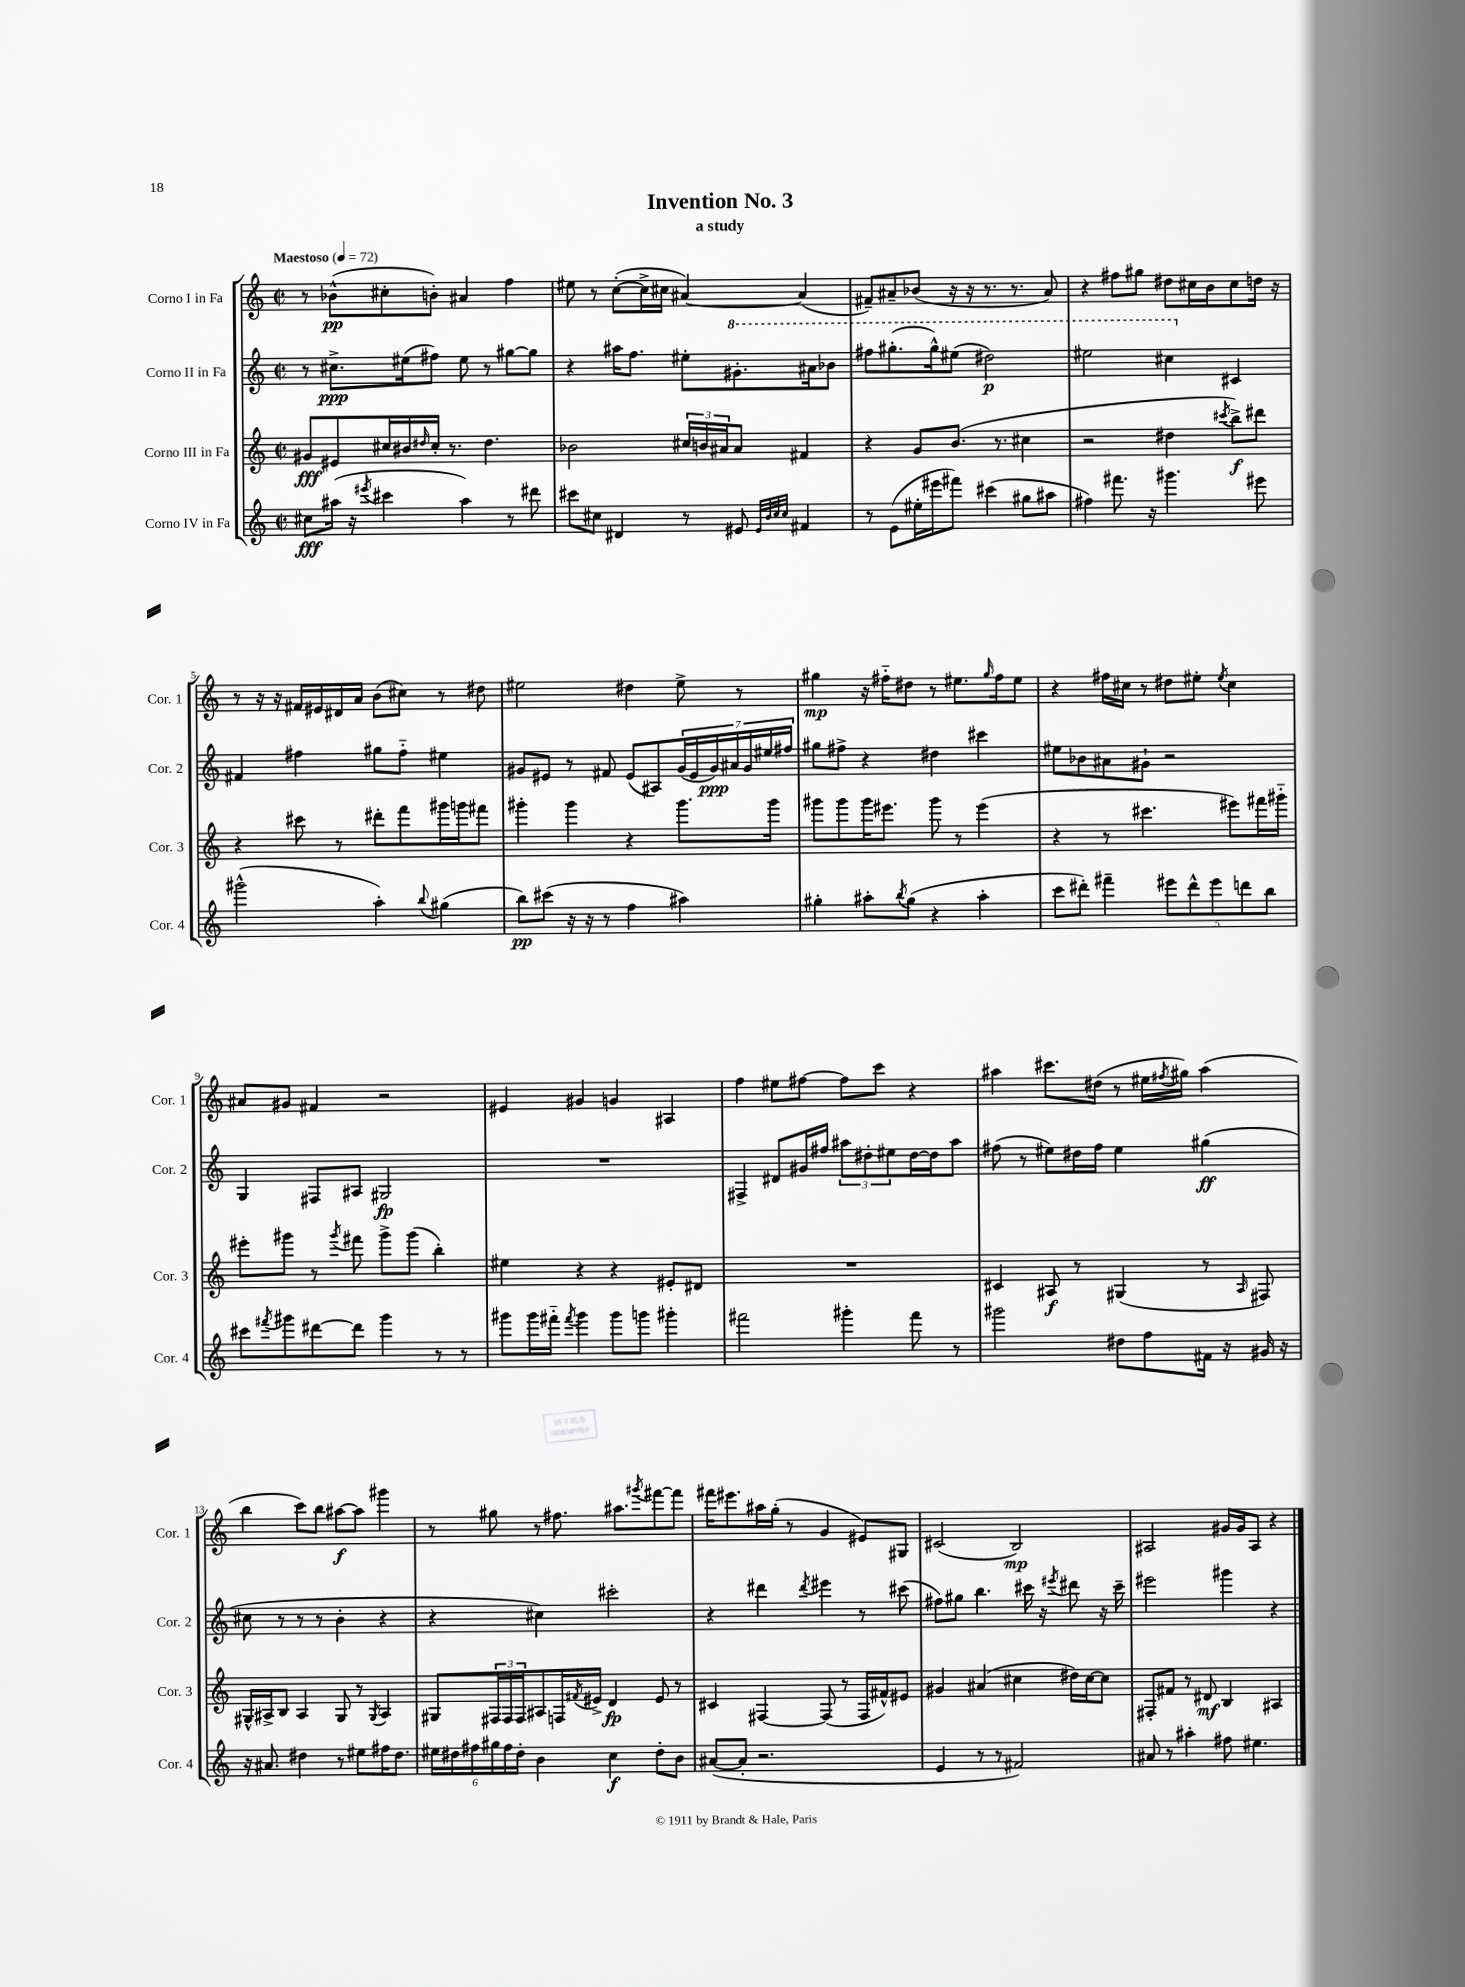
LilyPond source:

\header { title = "Invention No. 3" subtitle = "a study" }
<<
\new StaffGroup <<
\new Staff = "s0" \with { instrumentName = "Corno I in Fa" shortInstrumentName = "Cor. 1" } {
    \clef treble \key c \major \defaultTimeSignature \time 2/2 \tempo "Maestoso" 4 = 72
    r8 bes'8-^\pp( cis''8-. b'8-.) ais'4 f''4 |
    eis''8 r8 c''8~-.( c''16-> cis''16 ais'4~) ais'4( |
    fis'8--) ais'8-- bes'8( r16 r16 r8. r8. ais'8) |
    r4 fis''8 gis''8 dis''8 cis''16 b'16 cis''8 d''16 r16 |
    r8 r16 r16 fis'16 eis'16 dis'16 a'16 b'8( cis''8) r8 dis''8 |
    eis''2 dis''4 eis''8-> r8 |
    gis''4\mp r16 fis''16-_ dis''8 r8 eis''8. \grace { gis''16 } fis''16 eis''8 |
    r4 fis''16 cis''16 r8 dis''8 eis''8-. \acciaccatura { eis''8 } cis''4 |
    ais'8 gis'8 fis'4 r2 |
    eis'4 gis'4 g'4 ais4 |
    f''4 eis''8 fis''8~ fis''8 c'''8 r4 |
    ais''4 cis'''8. dis''16( r8 eis''16 \acciaccatura { fis''8 } gis''16) ais''4( |
    b''4 c'''8) b''8 ais''8~\f ais''8 gis'''4 |
    r8 gis''8 r8 fis''8. ais''8. \acciaccatura { gis'''8 } fis'''8~ fis'''8 |
    fis'''16 eis'''8. ais''16 g''16-.( r8 g'4 eis'8) gis8 |
    cis'2( b2\mp) |
    ais2 gis'16 gis'16 ais8 r4 \bar "|." |
}
\new Staff = "s1" \with { instrumentName = "Corno II in Fa" shortInstrumentName = "Cor. 2" } {
    \clef treble \key c \major \defaultTimeSignature \time 2/2
    r8 cis''8.->\ppp eis''16( fis''8) eis''8 r8 gis''8~ gis''8 |
    r4 ais''16 f''8. eis''8-. \ottava #1 gis''8.-. ais''!16 bes''8 |
    fis'''8 gis'''8.-.( gis'''16-^) eis'''8( dis'''2\p) |
    eis'''2 cis'''4 \ottava #0 cis'4 |
    fis'4 fis''4 gis''8 fis''8-_ eis''4 |
    gis'8 eis'8 r8 fis'8 eis'8( ais8) \tuplet 7/4 { gis'16( eis'16 gis'16\ppp) ais'16 gis'16 eis''16 fis''16 } |
    gis''8 fis''8-> r4 dis''4 cis'''4 |
    eis''8 bes'8 ais'8 gis'8-! r2 |
    g4 fis8 ais8 gis2\fp |
    R1 |
    fis4-> dis'8 gis'16 fis''16 \tuplet 3/2 { ais''8 dis''8-. eis''8 } dis''16~ dis''16 ais''8 |
    fis''8( r8 eis''8) dis''16 fis''16 eis''4 gis''4\ff( |
    cis''8 r8 r8 r8 b'4-. r4 |
    r4 cis''4) cis'''2-. |
    r4 dis'''4 \acciaccatura { dis'''8 } eis'''4 r8 cis'''8( |
    fis''8) gis''8 b''4. cis'''16 r16 \acciaccatura { eis'''8 } dis'''8 r16 cis'''16-- |
    eis'''2 gis'''4 r4 \bar "|." |
}
\new Staff = "s2" \with { instrumentName = "Corno III in Fa" shortInstrumentName = "Cor. 3" } {
    \clef treble \key c \major \defaultTimeSignature \time 2/2
    gis'8\fff eis'8 cis''16 bis'16 \grace { dis''16 } cis''16-. r8. dis''4. |
    bes'2 \tuplet 3/2 { cis''16 b'16 ais'16 } ais'8 fis'4 |
    r4 g'8 b'8.( r8. cis''4 |
    r2 dis''4 \acciaccatura { cis'''8 } b''8->\f) dis'''8 |
    r4 cis'''8 r8 dis'''8-. f'''8 gis'''16 g'''16 fis'''8 |
    gis'''4-. gis'''4 r4 gis'''8. gis'''16 |
    gis'''8 gis'''8 gis'''16 eis'''8. gis'''8 r8 eis'''4( |
    r4 r8 cis'''4. eis'''8) fis'''16 gis'''16-_ |
    eis'''8-. gis'''8 r8 \acciaccatura { gis'''8 } fis'''8 gis'''8-> gis'''8( b''4-.) |
    eis''4 r4 r4 eis'8-. dis'8 |
    R1 |
    cis'4 ais8\f r8 gis4( r8 \grace { ais16 } fis8) |
    gis16-^ ais16-> b8 ais4 gis8 r8 \acciaccatura { gis8 } ais4 |
    gis8 \tuplet 3/2 { fis16 fis16 fis16 } ais8 f16 \acciaccatura { fis'8 } eis'16-> d'4\fp eis'8 r8 |
    cis'4 fis4~ fis8( r8 fis16 fis'16-^) eis'8 |
    gis'4 ais'4( cis''4 dis''16) cis''16~ cis''8 |
    fis8-. fis'8 r8 dis'8\mf b4 ais4 \bar "|." |
}
\new Staff = "s3" \with { instrumentName = "Corno IV in Fa" shortInstrumentName = "Cor. 4" } {
    \clef treble \key c \major \defaultTimeSignature \time 2/2
    cis''8\fff ais''16( r16 \acciaccatura { eis'''8 } cis'''4 ais''4) r8 dis'''8 |
    cis'''8 cis''8 dis'4 r8 eis'8 \grace { eis'32 b'32 cis''32 cis''32 } fis'4 |
    r8 e'8( eis''16-. eis'''16 fis'''8) cis'''4( gis''8 ais''8 |
    fis''4) fis'''8. r16 gis'''4. eis'''8 |
    gis'''2-^( a''4-.) \appoggiatura { b''8 } gis''4( |
    b''8\pp) cis'''8( r16 r16 r8 f''4 ais''4) |
    gis''4-. ais''8-. \acciaccatura { b''8 } gis''8( r4 ais''4-. |
    c'''8 dis'''8-.) fis'''4-- \tuplet 5/4 { eis'''8 dis'''8-^ eis'''8 d'''8 b''8 } |
    cis'''8 \acciaccatura { fis'''8 } gis'''8 dis'''8~ dis'''8 gis'''4 r8 r8 |
    gis'''8 gis'''16 fis'''16-_ \acciaccatura { fis'''8 } gis'''4 gis'''8 g'''8 gis'''4-. |
    fis'''2 gis'''4-. fis'''8 r8 |
    gis'''2 dis''8 f''8 fis'16 r16 gis'16 r16 |
    r16 ais'8. dis''4 r8 eis''8 fis''16 dis''8. |
    \tuplet 6/4 { eis''16 dis''16 fis''16 gis''16 fis''16 dis''16-. } b'4 c''4\f dis''8-. b'8 |
    ais'8~( ais'8-. r2. |
    e'4 r8 r8 fis'2) |
    ais'8 r8 ais''4-. fis''8 eis''4. \bar "|." |
}
>>
>>
